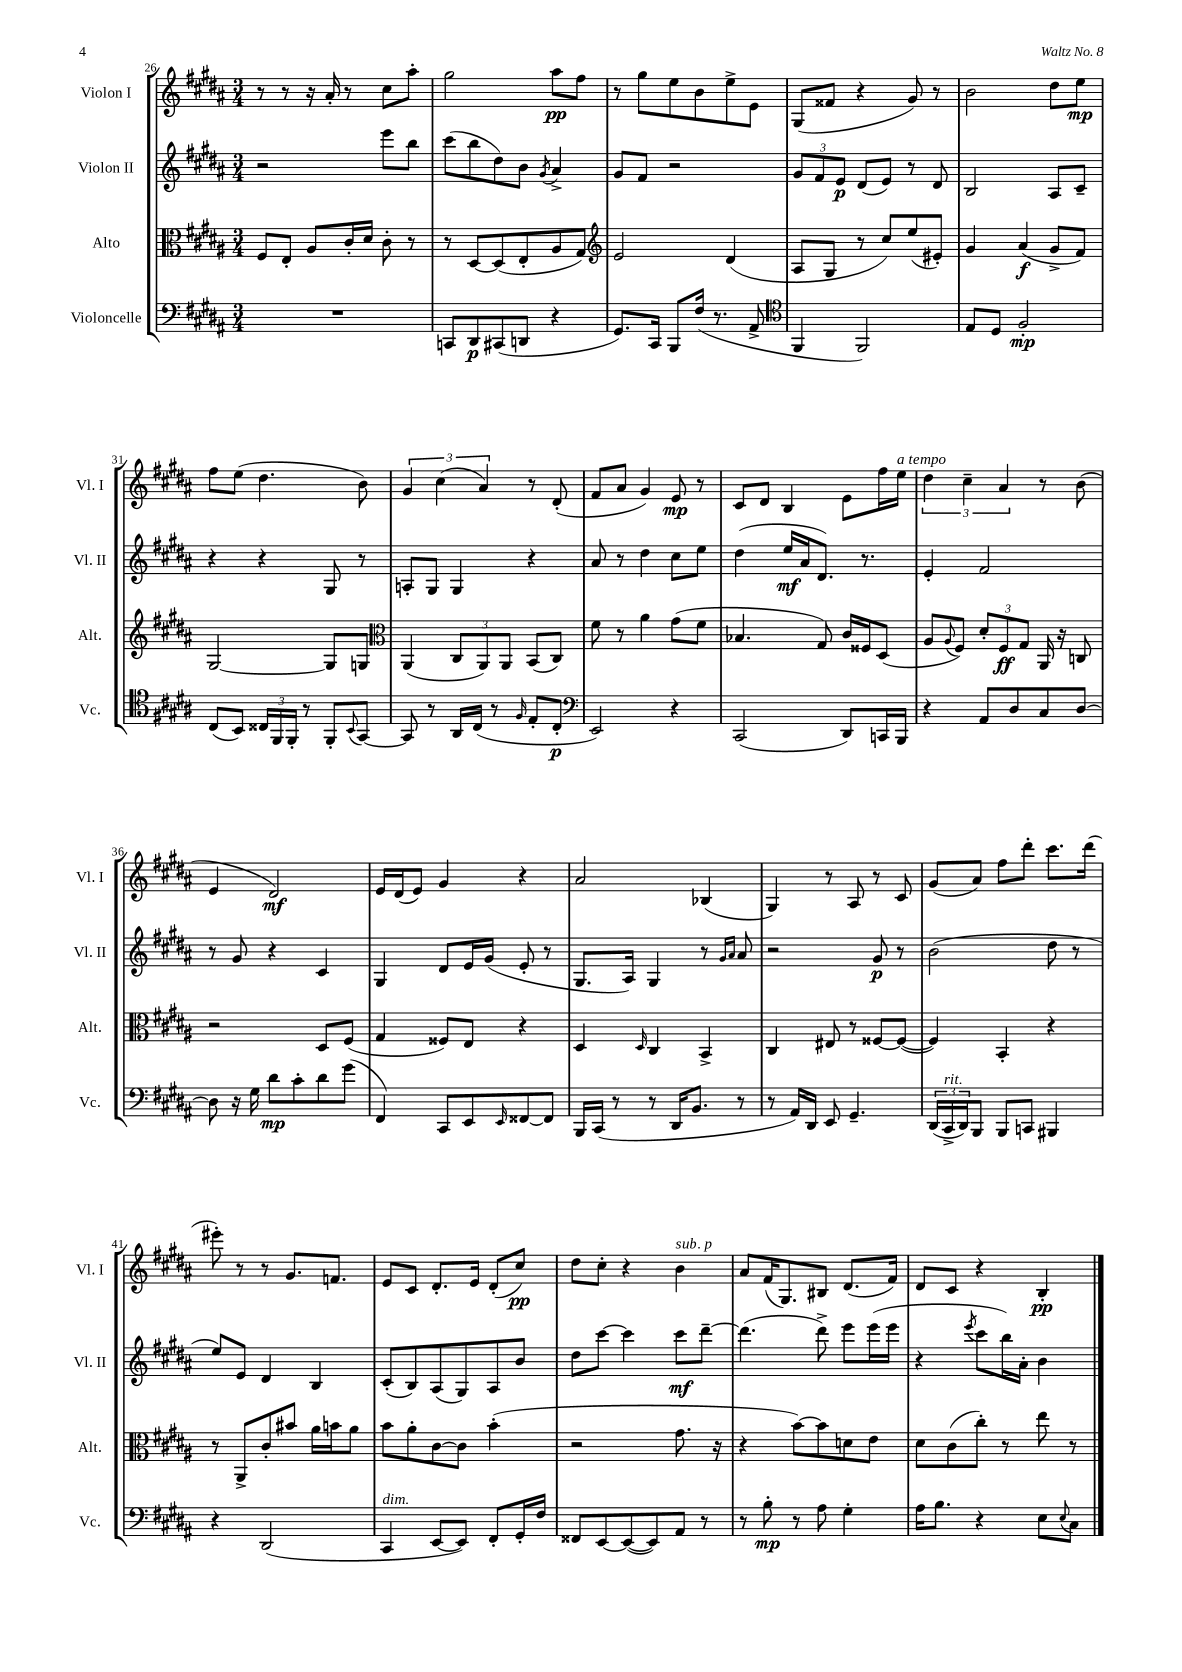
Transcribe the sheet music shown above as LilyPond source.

<<
\new StaffGroup <<
\new Staff = "s0" \with { instrumentName = "Violon I" shortInstrumentName = "Vl. I" } {
    \clef treble \key b \major \numericTimeSignature \time 3/4
    r8 r8 r16 ais'16-. r8 cis''8 ais''8-. |
    gis''2 ais''8\pp fis''8 |
    r8 gis''8 e''8 b'8 e''8-> e'8 |
    gis8( fisis'8 r4 gis'8) r8 |
    b'2 dis''8 e''8\mp |
    fis''8 e''8( dis''4. b'8) |
    \tuplet 3/2 { gis'4 cis''4( ais'4) } r8 dis'8-.( |
    fis'8 ais'8 gis'4) e'8\mp r8 |
    cis'8 dis'8 b4 e'8 fis''16 e''16^\markup { \italic "a tempo" } |
    \tuplet 3/2 { dis''4 cis''4-- ais'4 } r8 b'8( |
    e'4 dis'2\mf) |
    e'16 dis'16( e'8) gis'4 r4 |
    ais'2 bes4( |
    gis4) r8 ais8 r8 cis'8 |
    gis'8( ais'8) fis''8 dis'''8-. cis'''8. dis'''16( |
    eis'''8-.) r8 r8 gis'8. f'8. |
    e'8 cis'8 dis'8.-. e'16 dis'8-.( cis''8\pp) |
    dis''8 cis''8-. r4 b'4^\markup { \italic "sub. p" } |
    ais'8 fis'16( gis8.) bis8 dis'8.( fis'16) |
    dis'8 cis'8 r4 b4-.\pp \bar "|." |
}
\new Staff = "s1" \with { instrumentName = "Violon II" shortInstrumentName = "Vl. II" } {
    \clef treble \key b \major \numericTimeSignature \time 3/4
    r2 e'''8 b''8 |
    cis'''8( b''8 dis''8) b'8 \acciaccatura { gis'8 } ais'4-> |
    gis'8 fis'8 r2 |
    \tuplet 3/2 { gis'8 fis'8 e'8\p } dis'8( e'8) r8 dis'8 |
    b2 ais8 cis'8-- |
    r4 r4 gis8 r8 |
    a8-. gis8 gis4 r4 |
    ais'8 r8 dis''4 cis''8 e''8 |
    dis''4( e''16\mf ais'16 dis'8.) r8. |
    e'4-. fis'2 |
    r8 gis'8 r4 cis'4 |
    gis4 dis'8 e'16 gis'16( e'8-. r8 |
    gis8. ais16) gis4 r8 \grace { gis'16 ais'16 } ais'8 |
    r2 gis'8\p r8 |
    b'2( dis''8 r8 |
    e''8) e'8 dis'4 b4 |
    cis'8-.( b8) ais8( gis8) ais8 b'8 |
    dis''8 cis'''8~ cis'''4 cis'''8\mf dis'''8~-- |
    dis'''4.( dis'''8->) e'''8 e'''16( e'''16 |
    r4 \acciaccatura { e'''8 } cis'''8 b''16) ais'16-. b'4 \bar "|." |
}
\new Staff = "s2" \with { instrumentName = "Alto" shortInstrumentName = "Alt." } {
    \clef alto \key b \major \numericTimeSignature \time 3/4
    fis8 e8-. ais8 cis'16-. dis'16 cis'8-. r8 |
    r8 dis8~ dis8( e8-. ais8 gis8) |
    \clef treble e'2 dis'4( |
    ais8 gis8 r8 cis''8) e''8( eis'8-.) |
    gis'4 ais'4\f( gis'8-> fis'8) |
    gis2~ gis8 g8 |
    \clef alto ais,4( \tuplet 3/2 { cis8 ais,8) ais,8 } b,8( cis8) |
    fis'8 r8 ais'4 gis'8( fis'8 |
    bes4. gis8) cis'16 fisis16 dis8( |
    ais8 \appoggiatura { ais8 } fis8) \tuplet 3/2 { dis'8-. fis8\ff gis8 } ais,16 r16 c8 |
    r2 dis8 fis8( |
    gis4 fisis8) e8 r4 |
    dis4 \grace { dis16 } cis4 b,4-> |
    cis4 eis8 r8 fisis8~ fisis8~( |
    fisis4) b,4-. r4 |
    r8 ais,8-> cis'8-. bis'8 ais'16 b'16 ais'8 |
    b'8 ais'8-. cis'8~ cis'8 b'4-.( |
    r2 gis'8. r16 |
    r4 b'8~) b'8 d'8 e'8 |
    dis'8 cis'8( cis''8-.) r8 e''8 r8 \bar "|." |
}
\new Staff = "s3" \with { instrumentName = "Violoncelle" shortInstrumentName = "Vc." } {
    \clef bass \key b \major \numericTimeSignature \time 3/4
    R2. |
    c,8 dis,8\p cis,8( d,8 r4 |
    gis,8.) cis,16 b,,8 fis16( r8. ais,8-> |
    \clef tenor fis,4 fis,2) |
    e8 dis8 fis2-.\mp |
    cis8( b,8) \tuplet 3/2 { cisis16 fis,16 fis,16-. } r8 fis,8-. \appoggiatura { b,8 } gis,8~ |
    gis,8 r8 ais,16 cis16( r8 \grace { fis16 } e8-. cis8-.\p |
    \clef bass e,2) r4 |
    cis,2( dis,8) c,16 b,,16 |
    r4 ais,8 dis8 cis8 dis8~ |
    dis8 r16 gis16 dis'8\mp cis'8-. dis'8 gis'8( |
    fis,4) cis,8 e,8 \grace { e,16 } fisis,8~ fisis,8 |
    b,,16 cis,16( r8 r8 dis,16 b,8. r8 |
    r8 ais,16) dis,16 e,8 gis,4.-- |
    \tuplet 3/2 { dis,16( cis,16->^\markup { \italic "rit." } dis,16) } b,,8 b,,8 c,8 bis,,4 |
    r4 dis,2( |
    cis,4^\markup { \italic "dim." } e,8~ e,8) fis,8-. gis,16-. fis16 |
    fisis,8 e,8~ e,8~( e,8) ais,8 r8 |
    r8 b8-.\mp r8 ais8 gis4-. |
    ais16 b8. r4 e8 \appoggiatura { e8 } cis8 \bar "|." |
}
>>
>>
\layout { \context { \Score currentBarNumber = #26 } }
